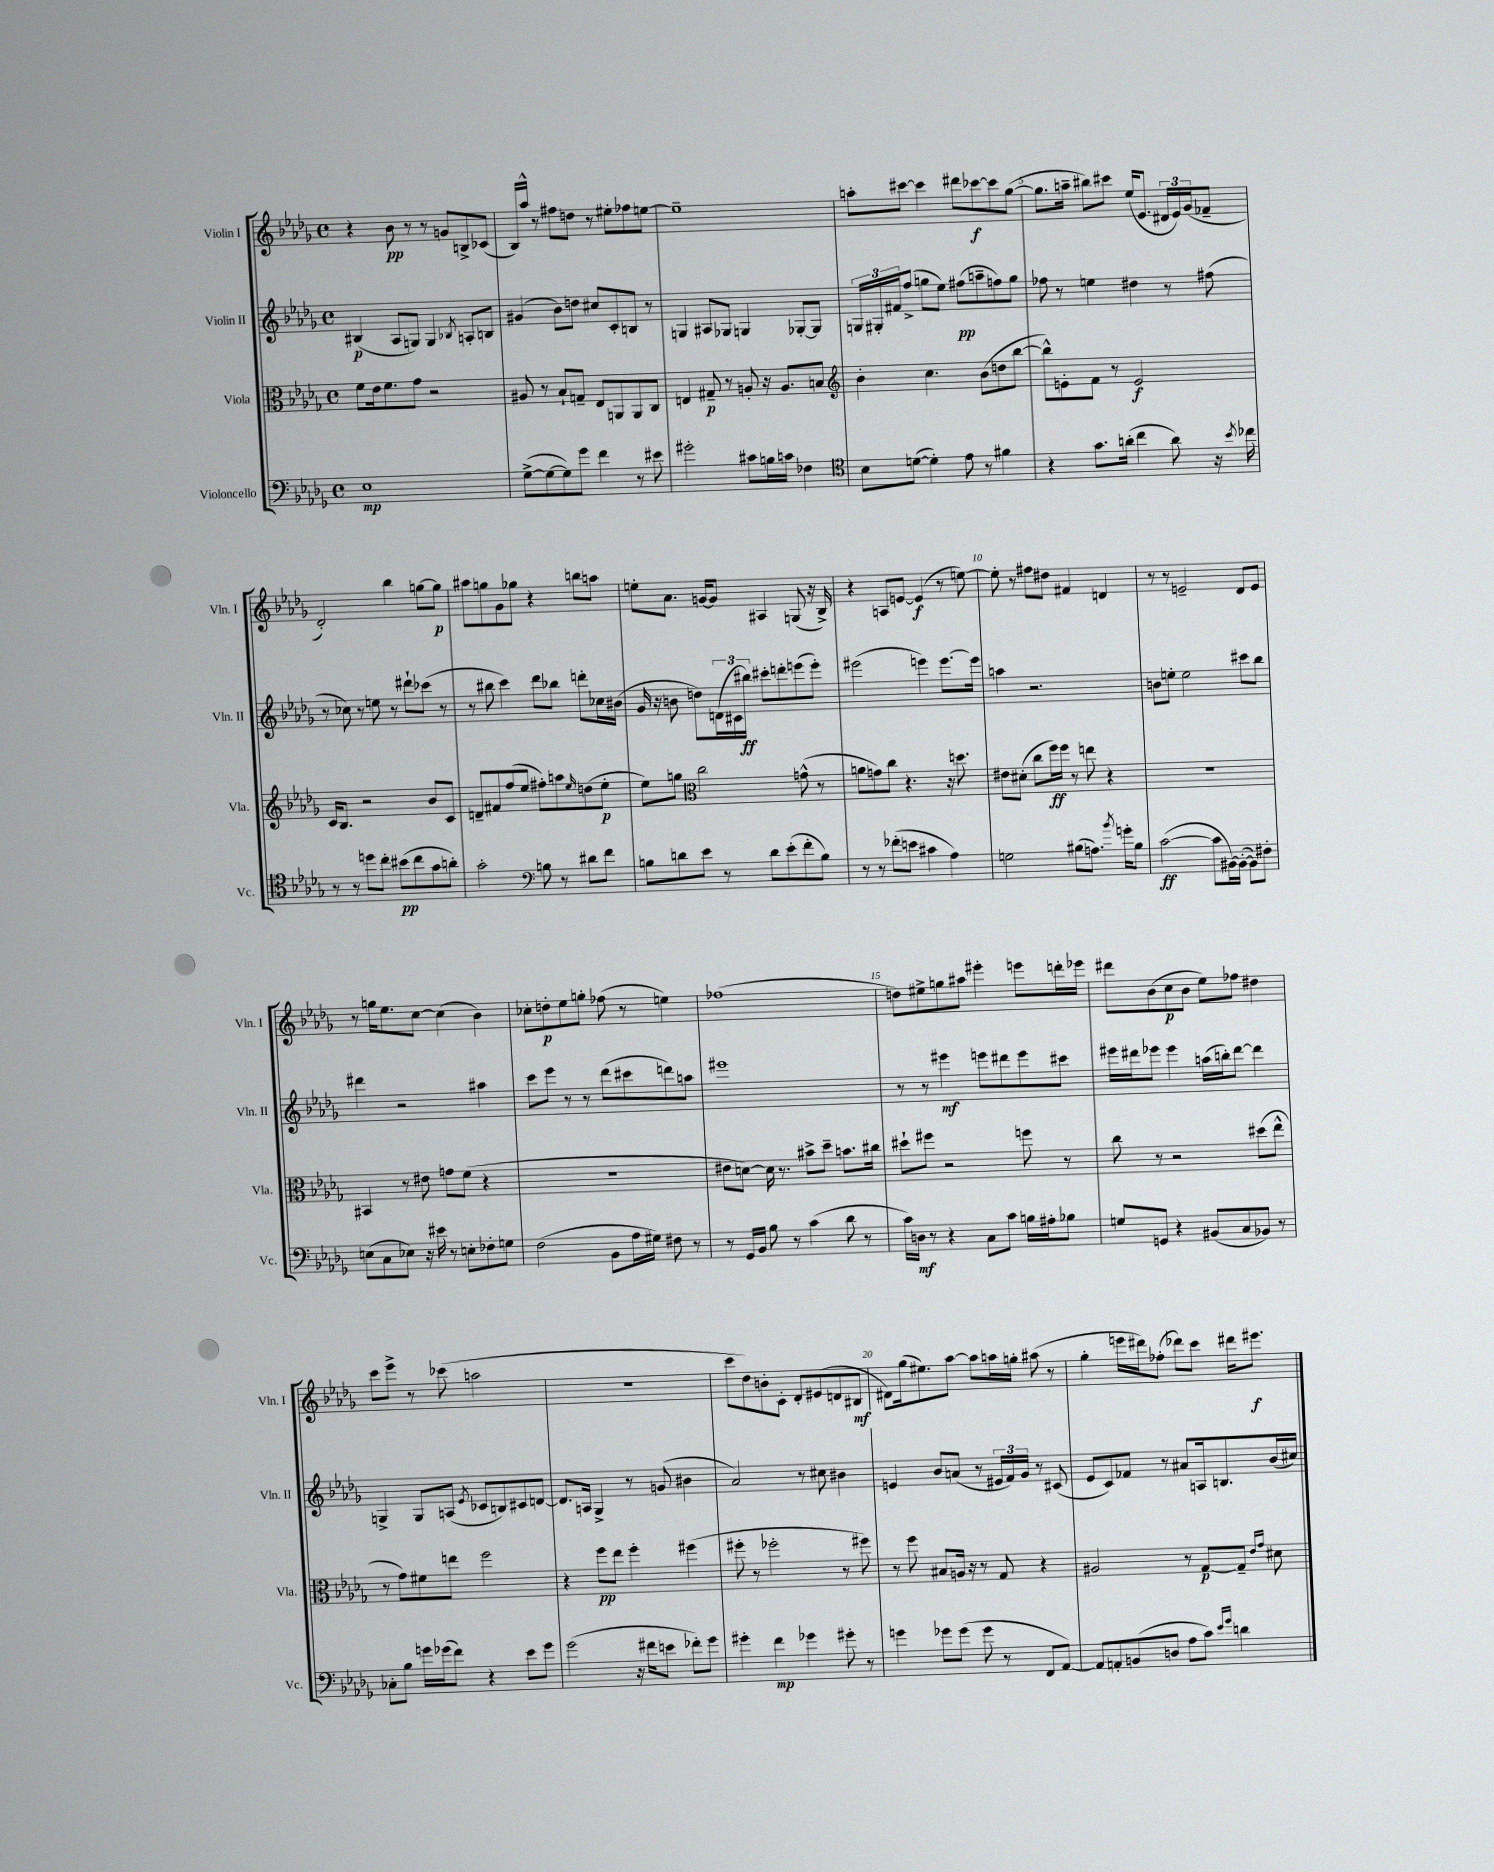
<<
\new StaffGroup <<
\new Staff = "s0" \with { instrumentName = "Violin I" shortInstrumentName = "Vln. I" } {
    \clef treble \key des \major \defaultTimeSignature \time 4/4
    r4 bes'8\pp r8 r8 g'8 b8-> ces'8( |
    bes16) aes''16-^ r8 fis''8 d''8 r8 eis''8-. fes''8 e''8~ |
    e''1-- |
    a''8-. cis'''8~ cis'''4 dis'''8 ces'''8~\f ces'''8 ges''8~( |
    ges''8. a''16-- bis''8) cis'''8 ees''16( ees'8. \tuplet 3/2 { dis'16 ees'16) ges'16( } fes'8-- |
    des'2-.) bes''4 g''8~ g''8\p |
    ais''8 g''8 ges'8 ges''8 r4 b''8 a''8 |
    e''8-. aes'8. g'16~ g'8 ais4 g8( r16 bes16->) |
    r4 a8 e'8~ e'4\f( r8 e''8~) |
    e''8-. r8 fis''8 dis''8 fis'4 d'4 |
    r8 r8 e'2-- des'8 e'8 |
    r8 g''16 ees''8. c''8~ c''4( bes'4) |
    ces''8-. d''8-.\p ees''8 g''8-. fes''8( r8 e''4) |
    fes''1( |
    d''8) eis''8-> g''8 ais''8 eis'''4-. e'''8 d'''16-. ees'''16 |
    dis'''8 bes'8( c''8\p bes'8 ees''8) fes''8 dis''4 |
    c'''8 ees'''8-> r8 ces'''8( a''2 |
    R1 |
    c'''8 des''8) b'8-. c'8-. des'8-. eis'8( d'8 bis8\mf |
    dis'8) ges''16( eis''8.) aes''8~ aes''8 a''16 g''16-. ais''8( r8 |
    ges''4-. e'''16 dis'''16) fes''8-.( des'''8) c'''8 dis'''16 eis'''8.\f \bar "|." |
}
\new Staff = "s1" \with { instrumentName = "Violin II" shortInstrumentName = "Vln. II" } {
    \clef treble \key des \major \defaultTimeSignature \time 4/4
    bis4\p( aes8 g8) g4 \acciaccatura { bes8 } a8-. b8 |
    gis'4( bes'8) d''8 cis''8 c'8-. b8 r8 |
    g4 ais8 ges8 g4 ges8~-. ges8 |
    \tuplet 3/2 { g16 gis16-. fis'16 } f''8->( g''8 ees''8) fis''8\pp( a''8-- f''8) g''8 |
    fes''8 r8 e''4 dis''4 r8 fis''8( |
    r8 ces''8) r8 e''8 r8 dis'''8-! ces'''8( r8 |
    r8 bis''8 c'''4) des'''8 bes''8 d'''8-. ces''16 bis'16( |
    ges'16 r16 b'8 d''8) \tuplet 3/2 { d'16( cis'16 bis''16\ff) } cis'''8-. d'''8-. e'''8( e'''8-.) |
    eis'''2( e'''4) e'''8.~ e'''16 |
    a''4 r2. |
    b'8 e''8-. e''2 cis'''8 bes''8 |
    dis'''4 r2 ais''4 |
    c'''8 ees'''8 r8 r8 des'''8( cis'''8 d'''8) a''8 |
    eis'''1 |
    r8 r8 eis'''4\mf e'''8 dis'''8 e'''8 cis'''8 |
    eis'''16 dis'''16 ees'''8 ees'''4 a''16( b''16-.) dis'''8~ dis'''4 |
    g4-> g8 a8( \acciaccatura { ees'8 } ces'8 b8) cis'8 d'8~ |
    d'8. a16 ges4-> r8 g'8( bis'4 |
    aes'2) r8 cis''8 bis'4 |
    e'4 bes'8 a'8( r8 \tuplet 3/2 { eis'16 f'16) ges'16 } r8 cis'8( |
    ees'8 c'8) fes'8 r8 ais'8 a16 b8. bes'16( cis''16) \bar "|." |
}
\new Staff = "s2" \with { instrumentName = "Viola" shortInstrumentName = "Vla." } {
    \clef alto \key des \major \defaultTimeSignature \time 4/4
    f'8 ees'16 f'8. ges'8 r2 |
    ais8 r8 bes8-! g8-- ees8 a,8 a,8 c8 |
    e4 gis8--\p r8 a8-. r16 a8. b8 |
    \clef treble bes'4-. c''4. bes'8( d''8 bes''8~ |
    bes''8-^) e'8-. f'8 r8 e'2\f |
    c'16 bes8. r2 bes'8 c'8 |
    d'8-- fis'8 f''8( ees''8 fis''8-.) a''8 \grace { ees''16 } d''8( ees''8-.\p |
    ees''8) g''8 \clef alto c''2 g'8-^( r8 |
    a'8 g'8) c''8 r4. r16 d''8. |
    eis'8 dis'8-.( c''8 f''16\ff) f''16 r8 e''8 r4 |
    R1 |
    bis,4 r8 eis'8 g'8 f'8( r4 |
    R1 |
    eis'8 d'8~) d'16 r8. bis'8-> des''8-- b'8. cis''16 |
    dis''8-! fis''8 r2 f''8 r8 |
    c''8 r8 r2 dis''8( ees''8-^ |
    r8 ges'8) fis'8 e''8 f''2 |
    r4 f''8\pp ees''8 f''4-. fis''4( |
    fis''8-. r8 fes''2-. r8 fis''8) |
    r8 f''8 bis8 a16 r16 r8 ges8 r4 |
    ais2 r8 ges8~\p ges8-- \grace { ees'16 ges'16 } dis'8 \bar "|." |
}
\new Staff = "s3" \with { instrumentName = "Violoncello" shortInstrumentName = "Vc." } {
    \clef bass \key des \major \defaultTimeSignature \time 4/4
    ees1\mp |
    ges8~->( ges8~ ges8) ges'8 f'4 r8 eis'8 |
    gis'2-. cis'8 b16 c'16 fes4 |
    \clef tenor bes8 d'8~( d'4-.) ees'8 r8 fis'4 |
    r4 ges'8. a'16-.( c''4 a'8) r16 \acciaccatura { bes'8 } ces''16 |
    r8 r8 d''8 c''8-. bis'8\pp( c''8 ges'8 a'8-.) |
    ges'2-. \clef bass b8 r8 dis'8 f'8 |
    b8 d'8 ees'8 r8 d'8 ees'8-.( f'8-. b8) |
    r8 r8 fes'8-.( e'8 cis'4 aes4) |
    g2 bis8( a8.) \acciaccatura { bes'8 } g'16-. bis8 |
    c'2~\ff( c'8 bis,16~) bis,16~-.( bis,8) fis8-. |
    e8( c8 ees8) r16 eis'16 r8 e8-. fes8-. g8 |
    f2( bes,8 aes16 gis16) fis8 r8 |
    r8 ges,16 bes,16 bes8 r8 c'4( des'8 r8 |
    c'16) d16\mf r8 r4 c8 c'8 b16 ais16-. bes8 |
    g8 g,8 r4 bis,8( c8 bes,8) r8 |
    ces8-. bes8 g'16 ges'16( f'8) r4 ees'8 ges'8 |
    ges'2( r16 fis'16 e'8 fes'8-.) ges'8 |
    gis'4-. f'4\mp ges'4 gis'8-. r8 |
    g'4 ges'8 ges'8( ges'8 r8 f,8 aes,8~) |
    aes,8 a,8-. b,8( d8 aes8 c'8) \grace { ees'16 ges'16 } d'4 \bar "|." |
}
>>
>>
\layout { \context { \Score \override BarNumber.break-visibility = ##(#f #t #t) barNumberVisibility = #(every-nth-bar-number-visible 5) } }
